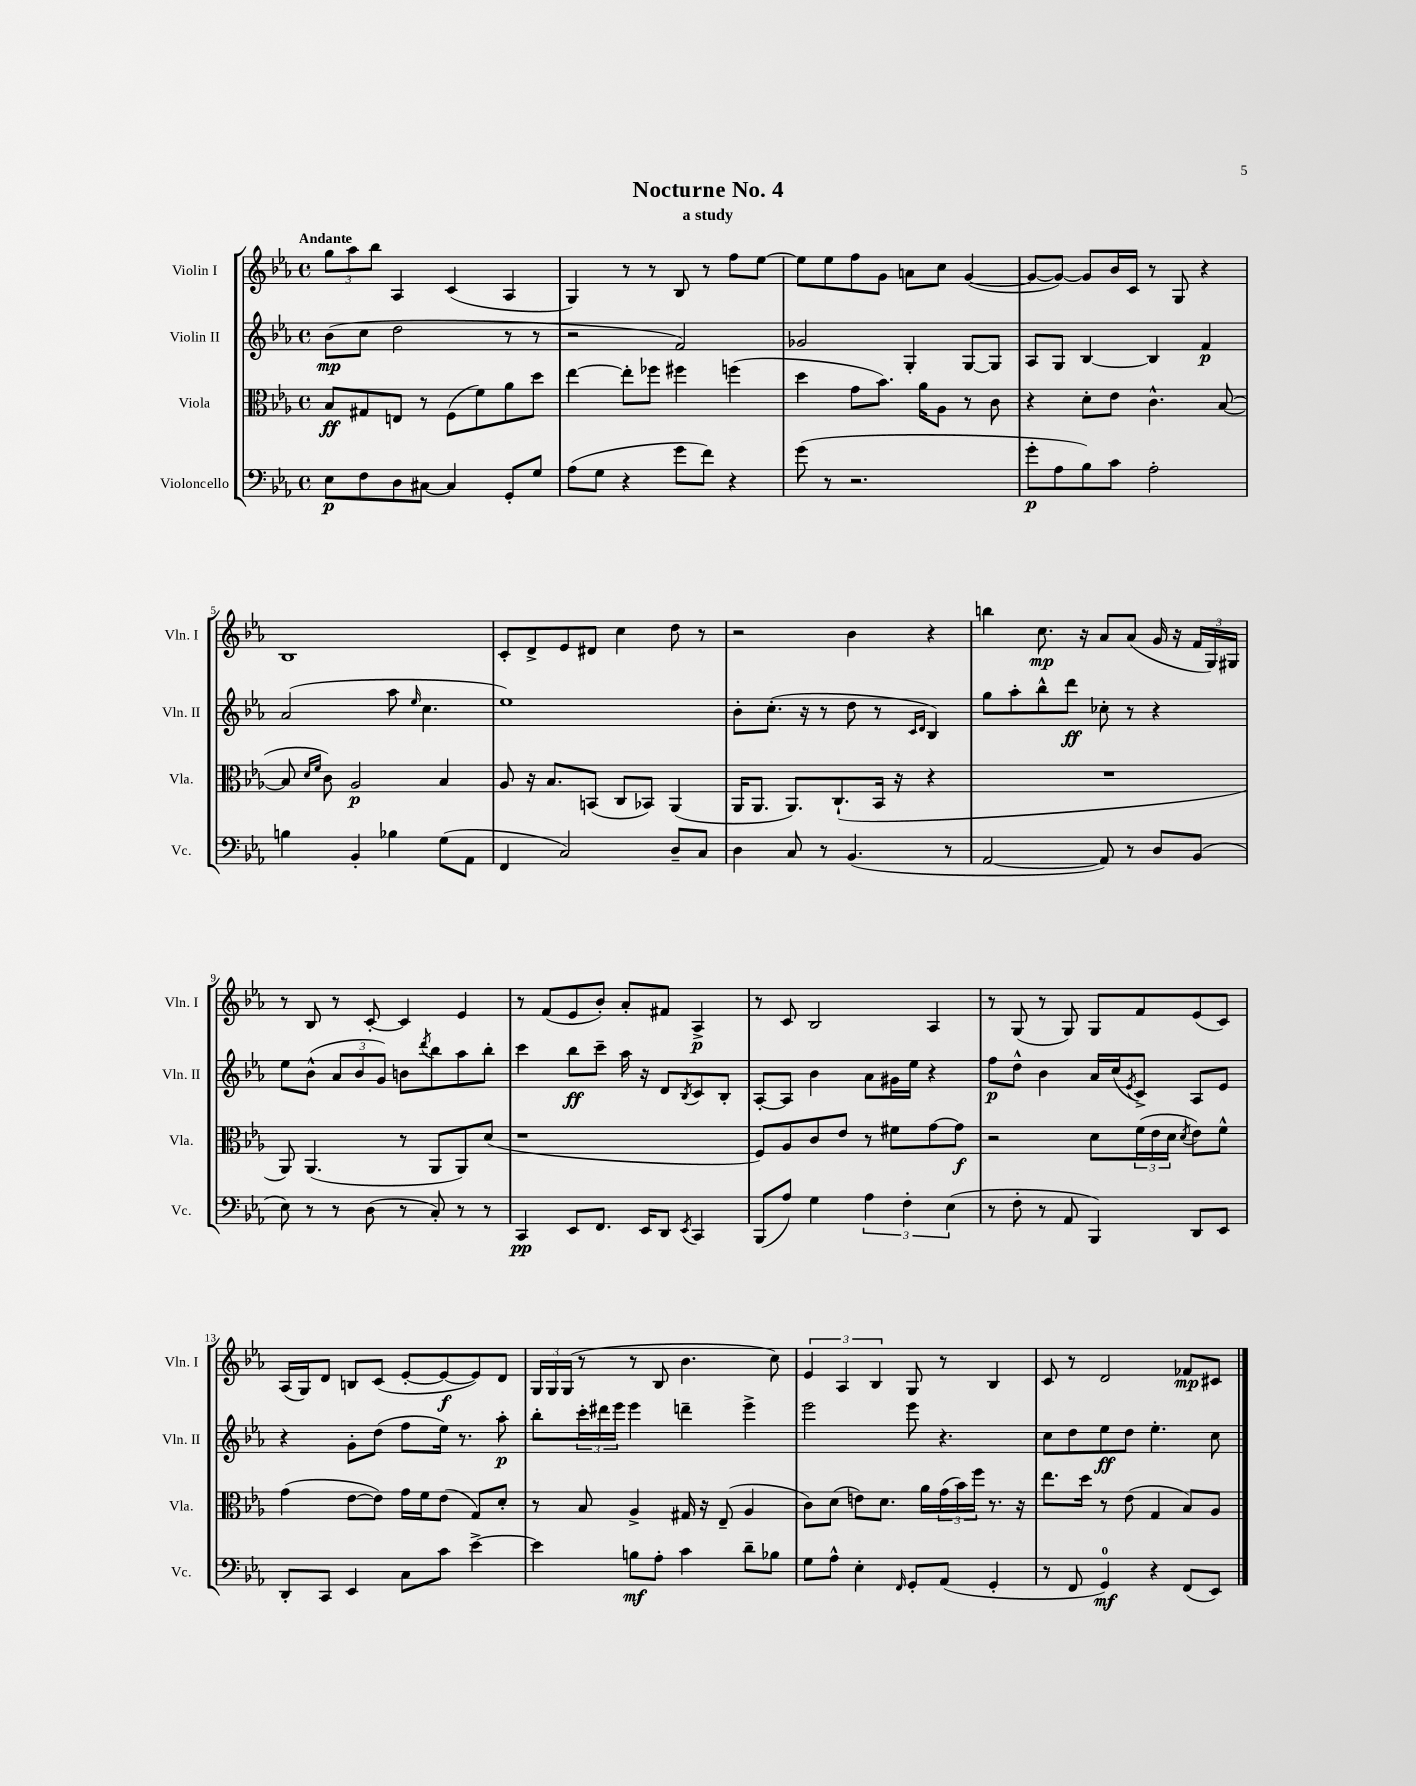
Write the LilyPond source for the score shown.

\header { title = "Nocturne No. 4" subtitle = "a study" }
<<
\new StaffGroup <<
\new Staff = "s0" \with { instrumentName = "Violin I" shortInstrumentName = "Vln. I" } {
    \clef treble \key ees \major \defaultTimeSignature \time 4/4 \tempo "Andante"
    \tuplet 3/2 { g''8 aes''8 bes''8 } aes4 c'4( aes4 |
    g4) r8 r8 bes8 r8 f''8 ees''8~ |
    ees''8 ees''8 f''8 g'8 a'8 c''8 g'4~( |
    g'8~ g'8~) g'8 bes'16 c'16 r8 g8 r4 |
    bes1 |
    c'8-. d'8-> ees'8 dis'8 c''4 d''8 r8 |
    r2 bes'4 r4 |
    b''4 c''8.\mp r16 aes'8 aes'8( g'16 r16 \tuplet 3/2 { f'16 g16) gis16 } |
    r8 bes8 r8 c'8~-. c'4 ees'4 |
    r8 f'8( ees'8 bes'8-.) aes'8-. fis'8 aes4->\p |
    r8 c'8 bes2 aes4 |
    r8 g8( r8 g8) g8 f'8 ees'8( c'8) |
    aes16( g16) d'8 b8 c'8( ees'8~-. ees'8~\f ees'8) d'8 |
    \tuplet 3/2 { g16 g16 g16( } r8 r8 bes8 bes'4. c''8) |
    \tuplet 3/2 { ees'4 aes4 bes4 } g8 r8 bes4 |
    c'8 r8 d'2 fes'8\mp cis'8 \bar "|." |
}
\new Staff = "s1" \with { instrumentName = "Violin II" shortInstrumentName = "Vln. II" } {
    \clef treble \key ees \major \defaultTimeSignature \time 4/4
    bes'8\mp( c''8 d''2 r8 r8 |
    r2 f'2) |
    ges'2 g4-. g8~ g8 |
    aes8 g8 bes4~ bes4 f'4\p |
    aes'2( aes''8 \grace { ees''16 } c''4. |
    ees''1) |
    bes'8-. c''8.-.( r16 r8 d''8 r8 \grace { c'16 d'16 } bes4) |
    g''8 aes''8-. bes''8-^ d'''8\ff ces''8-. r8 r4 |
    ees''8 bes'8-^( \tuplet 3/2 { aes'8 bes'8 g'8) } b'8 \acciaccatura { d'''8 } bes''8 aes''8 bes''8-. |
    c'''4 bes''8\ff c'''8-- aes''16 r16 d'8 \acciaccatura { bes8 } c'8 bes8-. |
    aes8~-. aes8 bes'4 aes'8 gis'16 ees''16 r4 |
    f''8\p d''8-^ bes'4 aes'16 c''16( \acciaccatura { ees'8 } c'8->) aes8 ees'8 |
    r4 g'8-. d''8( f''8 ees''16) r8. aes''8-.\p |
    bes''8-. \tuplet 3/2 { c'''16-. dis'''16 ees'''16 } ees'''4 d'''4-- ees'''4-> |
    ees'''2 ees'''8 r4. |
    c''8 d''8 ees''8\ff d''8 ees''4.-. c''8 \bar "|." |
}
\new Staff = "s2" \with { instrumentName = "Viola" shortInstrumentName = "Vla." } {
    \clef alto \key ees \major \defaultTimeSignature \time 4/4
    bes8\ff gis8 e8 r8 f8( f'8) aes'8 d''8 |
    ees''4~ ees''8-. fes''8 fis''4 f''4( |
    d''4 g'8 bes'8.) aes'16 aes8 r8 c'8 |
    r4 d'8-. ees'8 c'4.-^ bes8~( |
    bes8 \grace { d'16 f'16 } c'8) aes2\p bes4 |
    aes8 r16 bes8. b,8( c8 bes,8) aes,4( |
    aes,16 aes,8. aes,8.) c8.-!( bes,16 r16 r4 |
    R1 |
    aes,8) aes,4.( r8 aes,8 aes,8) d'8( |
    r1 |
    f8) aes8 c'8 ees'8 r8 fis'8 g'8~ g'8\f |
    r2 d'8 \tuplet 3/2 { f'16( ees'16 d'16 } \acciaccatura { d'8 } ees'8) f'8-^ |
    g'4( ees'8~ ees'8) g'16 f'16 ees'8( g8) d'8-. |
    r8 bes8 aes4-> gis16 r16 ees8--( aes4 |
    c'8) d'8( e'8) d'8. aes'16 \tuplet 3/2 { g'16( bes'16) f''16 } r8. r16 |
    ees''8. d''16 r8 ees'8( g4 bes8) aes8 \bar "|." |
}
\new Staff = "s3" \with { instrumentName = "Violoncello" shortInstrumentName = "Vc." } {
    \clef bass \key ees \major \defaultTimeSignature \time 4/4
    ees8\p f8 d8 cis8~ cis4 g,8-. g8 |
    aes8( g8 r4 g'8 f'8) r4 |
    g'8( r8 r2. |
    g'8-.\p aes8 bes8) c'8 aes2-. |
    b4 bes,4-. bes4 g8( aes,8 |
    f,4 c2) d8-- c8 |
    d4 c8 r8 bes,4.( r8 |
    aes,2~ aes,8) r8 d8 bes,8( |
    ees8) r8 r8 d8( r8 c8-.) r8 r8 |
    c,4\pp ees,8 f,8. ees,16 d,8 \acciaccatura { ees,8 } c,4 |
    bes,,8( aes8) g4 \tuplet 3/2 { aes4 f4-. ees4( } |
    r8 f8-. r8 aes,8 bes,,4) d,8 ees,8 |
    d,8-. c,8 ees,4 c8 c'8 ees'4~-> |
    ees'4 b8\mf aes8-. c'4 d'8-- bes8 |
    g8 aes8-^ ees4-. \grace { f,16 } g,8-. aes,8( g,4-. |
    r8 f,8 g,4-0\mf) r4 f,8( ees,8) \bar "|." |
}
>>
>>
